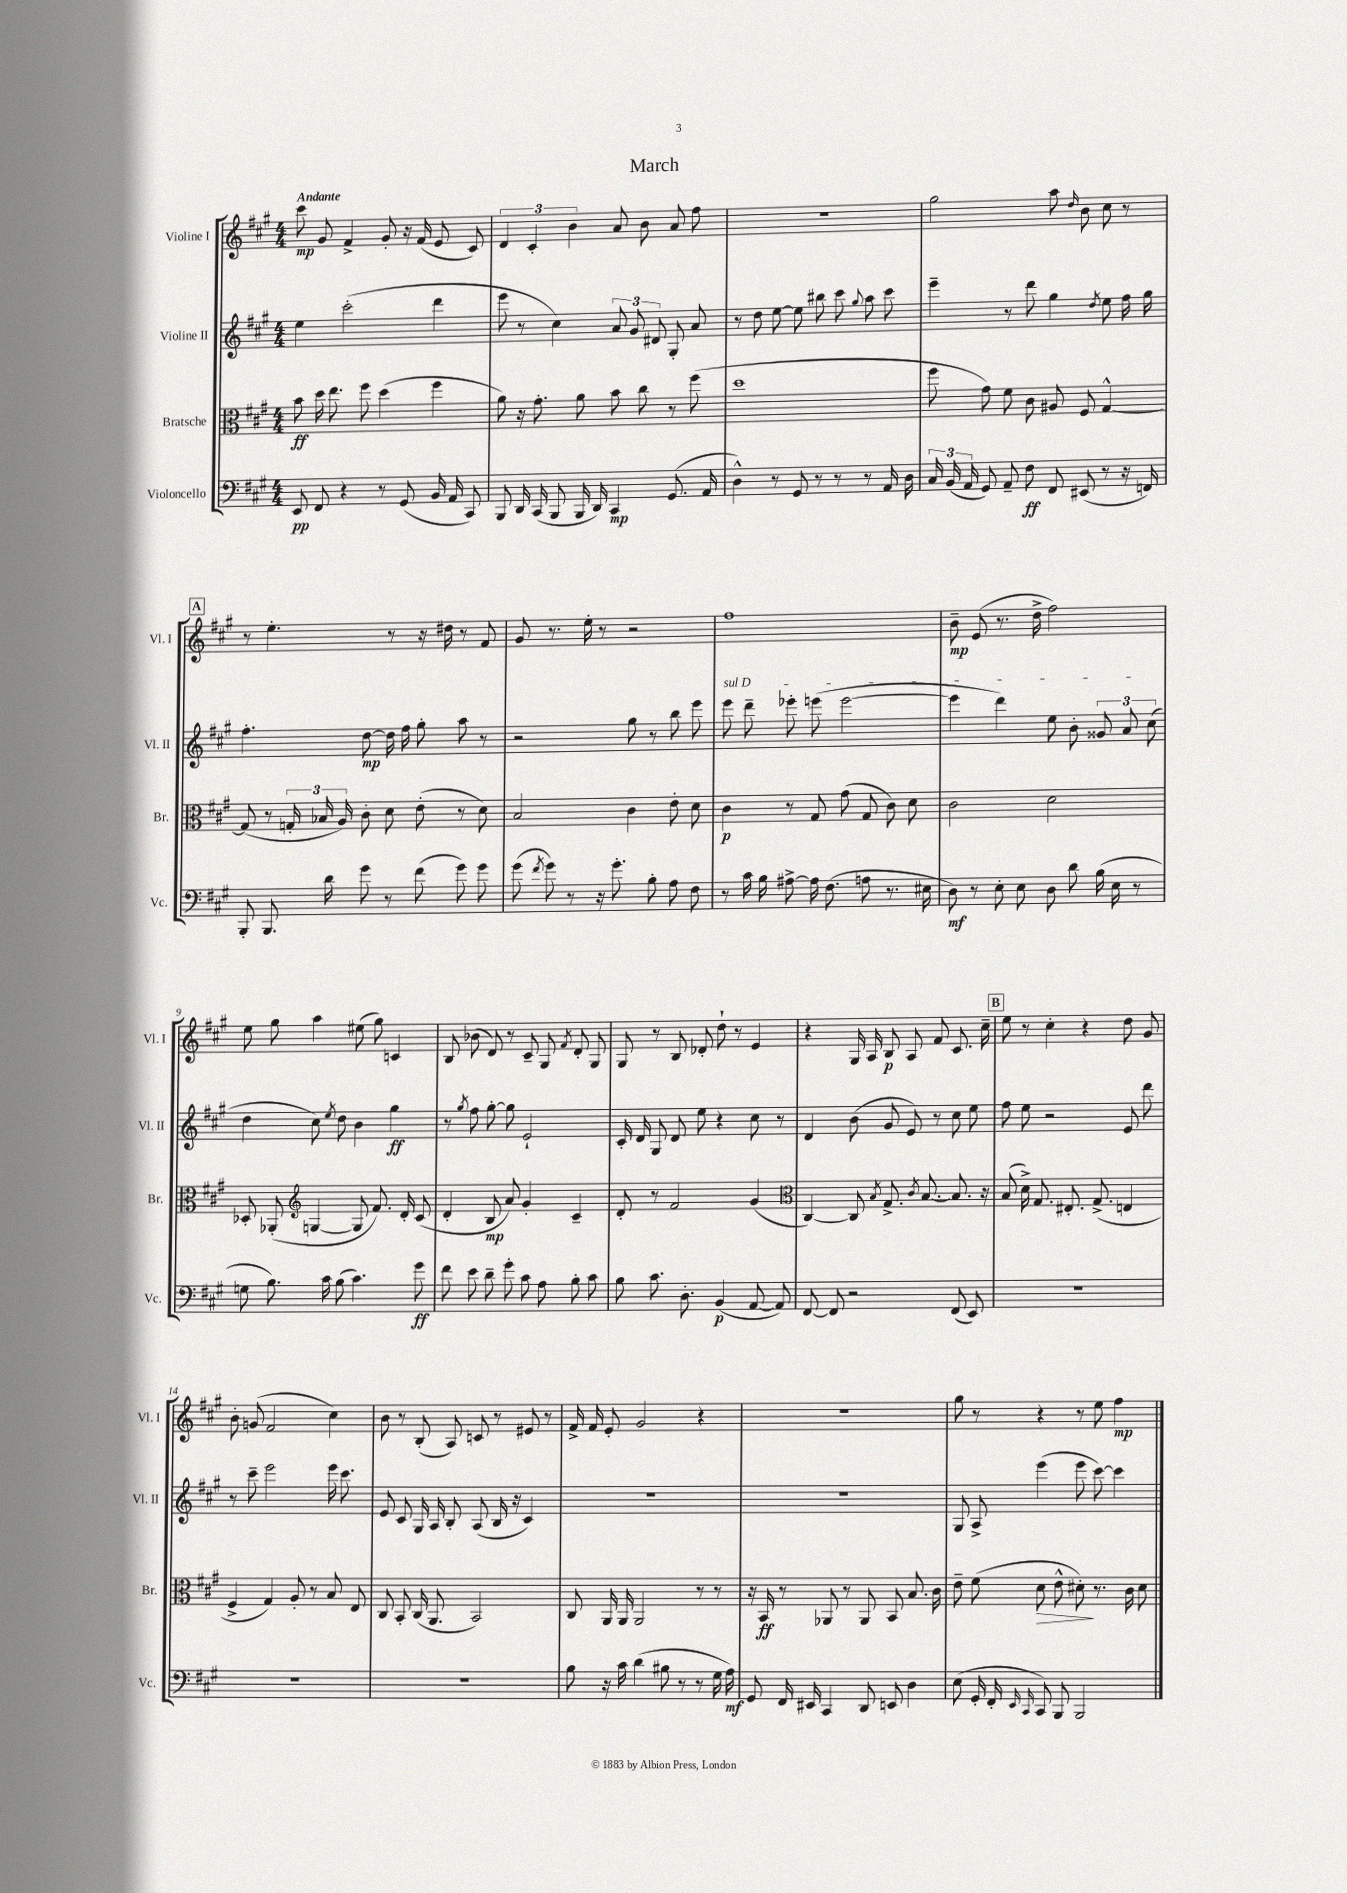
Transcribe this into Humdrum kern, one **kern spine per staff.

**kern	**dynam	**kern	**dynam	**kern	**dynam	**kern	**dynam
*part4	*part4	*part3	*part3	*part2	*part2	*part1	*part1
*staff4	*staff4	*staff3	*staff3	*staff2	*staff2	*staff1	*staff1
*I"Violoncello	*	*I"Bratsche	*	*I"Violine II	*	*I"Violine I	*
*I'Vc.	*	*I'Br.	*	*I'Vl. II	*	*I'Vl. I	*
*clefF4	*	*clefC3	*	*clefG2	*	*clefG2	*
*k[f#c#g#]	*	*k[f#c#g#]	*	*k[f#c#g#]	*	*k[f#c#g#]	*
*M4/4	*	*M4/4	*	*M4/4	*	*M4/4	*
=1	=1	=1	=1	=1	=1	=1	=1
!	!	!	!	!	!	!LO:TX:a:B:t=Andante	!
8EE/	pp	8b\	ff	4ee\	.	8ccc#\	mp
8FF#/	.	16dd\	.	.	.	8g#/	.
.	.	8.ee\	.	.	.	.	.
4r	.	.	.	(2ccc#'\	.	4f#^/	.
.	.	8ff#\	.	.	.	.	.
8r	.	(4dd\	.	.	.	8g#'/	.
(8GG#/	.	.	.	.	.	16r	.
.	.	.	.	.	.	(16f#/	.
16BB/	.	4ff#\	.	4ddd\	.	8e/	.
16AA/	.	.	.	.	.	.	.
8CC#/)	.	.	.	.	.	8c#/)	.
=2	=2	=2	=2	=2	=2	=2	=2
8BBB/	.	8a\)	.	8eee\	.	6d/	.
16DD/	.	16r	.	8r	.	.	.
.	.	.	.	.	.	6c#'/	.
(16CC#/	.	8.g#'\	.	.	.	.	.
8BBB/	.	.	.	4cc#\)	.	.	.
.	.	.	.	.	.	6b\	.
16BBB/	.	8a\	.	.	.	.	.
16DD/)	.	.	.	.	.	.	.
4CC#/	mp	8b\	.	12a/	.	8a/	.
.	.	.	.	12g#/	.	.	.
.	.	8cc#\	.	.	.	8b\	.
.	.	.	.	12d#X/	.	.	.
(8.GG#/	.	8r	.	8G#'/	.	8a/	.
.	.	(8ff#\	.	8a/	.	8ff#\	.
16AA/	.	.	.	.	.	.	.
=3	=3	=3	=3	=3	=3	=3	=3
4D^^\)	.	1dd	.	8r	.	1r	.
.	.	.	.	8dd\	.	.	.
8r	.	.	.	[8ee\	.	.	.
8GG#/	.	.	.	8ee\]	.	.	.
8r	.	.	.	8bb#X\	.	.	.
8r	.	.	.	8ccc#\	.	.	.
.	.	.	.	8qqgg#/	.	.	.
8r	.	.	.	8aa\	.	.	.
16AA/	.	.	.	8ccc#\	.	.	.
16D\	.	.	.	.	.	.	.
=4	=4	=4	=4	=4	=4	=4	=4
24C#/	.	8ff#\	.	4eee~\	.	2gg#\	.
(24BB/	.	.	.	.	.	.	.
24AA/	.	.	.	.	.	.	.
8GG#/)	.	8g#\)	.	.	.	.	.
8AA~/	.	8f#\	.	8r	.	.	.
8F#\	ff	8c#\	.	8ddd\	.	.	.
8FF#/	.	8A#X/	.	4gg#\	.	8aa\	.
.	.	.	.	.	.	16qqdd/	.
(8EE#X/	.	8F#/	.	.	.	8b\	.
.	.	.	.	8qdd/	.	.	.
8r	.	[4G#^^/	.	8ee\	.	8cc#\	.
16r	.	.	.	16ff#\	.	8r	.
16FFn/)	.	.	.	16gg#\	.	.	.
!!LO:LB:g=z
!!LO:REH:place=s1:t=A
=5	=5	=5	=5	=5	=5	=5	=5
8BBB'/	.	(8G#/]	.	4.ff#'\	.	8r	.
8.BBB/	.	8r	.	.	.	4.ee'\	.
.	.	24Gn'/	.	.	.	.	.
.	.	24B-X/	.	.	.	.	.
16d\	.	.	.	.	.	.	.
.	.	24A/)	.	.	.	.	.
8g#\	.	8c#'\	.	[8dd\	mp	.	.
8r	.	8d\	.	16dd\]	.	8r	.
.	.	.	.	16ff#\	.	.	.
(8f#\	.	(8e'\	.	8gg#'\	.	16r	.
.	.	.	.	.	.	16dd#X\	.
8g#\)	.	8r	.	8aa\	.	8r	.
8g#\	.	8d\)	.	8r	.	8f#/	.
=6	=6	=6	=6	=6	=6	=6	=6
(8g#\	.	2B/	.	2r	.	8g#/	.
8qf#/	.	.	.	.	.	.	.
8g#\)	.	.	.	.	.	8.r	.
8r	.	.	.	.	.	.	.
.	.	.	.	.	.	16ee'\	.
16r	.	.	.	.	.	8r	.
8.g#'\	.	.	.	.	.	.	.
.	.	4c#\	.	8gg#\	.	2r	.
8B'\	.	.	.	8r	.	.	.
8A\	.	8e'\	.	8bb\	.	.	.
8F#\	.	8d\	.	8eee\	.	.	.
=7	=7	=7	=7	=7	=7	=7	=7
!	!	!	!	!LO:TX:a:i:t=sul D	!	!	!
8r	.	4c#\	p	8eee\	.	1ff#	.
16c#\	.	.	.	8ddd~\	.	.	.
16B\	.	.	.	.	.	.	.
[8A#X^\	.	8r	.	8eee-X'\	.	.	.
16A#\]	.	8G#/	.	(8eeen\	.	.	.
(8.F#\	.	.	.	.	.	.	.
.	.	(8g#\	.	[2eee\	.	.	.
8An\	.	8G#/	.	.	.	.	.
8.r	.	8c#\)	.	.	.	.	.
.	.	8d\	.	.	.	.	.
16E#X\	.	.	.	.	.	.	.
=8	=8	=8	=8	=8	=8	=8	=8
8D\)	mf	2c#\	.	4eee\]	.	8b~\	mp
8r	.	.	.	.	.	(8e/	.
8E'\	.	.	.	4ddd\)	.	8.r	.
8E\	.	.	.	.	.	.	.
.	.	.	.	.	.	16dd^\	.
8D\	.	2d\	.	8ee\	.	2ff#\)	.
8d\	.	.	.	8b'\	.	.	.
(16B\	.	.	.	12g##X/	.	.	.
16E\	.	.	.	.	.	.	.
.	.	.	.	12a/	.	.	.
8r	.	.	.	.	.	.	.
.	.	.	.	(12cc#\	.	.	.
!!LO:LB:g=z
=9	=9	=9	=9	=9	=9	=9	=9
8Gn\	.	8D-X'/	.	4dd\	.	8ee\	.
8.B\)	.	(8AA-X'/	.	.	.	8gg#\	.
*	*	*clefG2	*	*	*	*	*
.	.	[4Gn/	.	8cc#\)	.	4aa\	.
16c#\	.	.	.	.	.	.	.
.	.	.	.	8qee/	.	.	.
(8B\	.	.	.	8dd\	.	.	.
4.c#\)	.	8G/]	.	4b\	.	(8ee#X\	.
.	.	8.f#/)	.	.	.	8gg#\)	.
.	.	.	.	4gg#\	ff	4cn/	.
.	.	16d'/	.	.	.	.	.
8g#\	ff	(8c#/	.	.	.	.	.
=10	=10	=10	=10	=10	=10	=10	=10
8f#\	.	4d'/	.	8r	.	8B/	.
.	.	.	.	8qgg#/	.	.	.
8e\	.	.	.	8ff#\	.	(8b-X\	.
8d~\	.	8B/	mp	[8gg#'\	.	8d/)	.
8g#'\	.	8a/)	.	8gg#\]	.	8r	.
8c#\	.	4g#'/	.	2e`/	.	8c#~/	.
8A\	.	.	.	.	.	8G#/	.
.	.	.	.	.	.	8qf#/	.
8B'\	.	4c#~/	.	.	.	8d'/	.
8c#\	.	.	.	.	.	8G#/	.
=11	=11	=11	=11	=11	=11	=11	=11
8B\	.	8d'/	.	16c#'/	.	8G#/	.
.	.	.	.	16d/	.	.	.
8.c#\	.	8r	.	8G#/	.	8r	.
.	.	2f#/	.	8d/	.	8B/	.
8.D'\	.	.	.	.	.	.	.
.	.	.	.	8ee\	.	8d-X'/	.
(4BB/	p	.	.	4r	.	8dd`\	.
.	.	.	.	.	.	8r	.
[8AA/	.	(4g#/	.	8cc#\	.	4e/	.
8AA/])	.	.	.	8r	.	.	.
=12	=12	=12	=12	=12	=12	=12	=12
*	*	*clefC3	*	*	*	*	*
[8FF#/	.	[4C#/)	.	4d/	.	4r	.
8FF#/]	.	.	.	.	.	.	.
2r	.	8C#/]	.	(8b\	.	16G#/	.
.	.	.	.	.	.	16A/	.
.	.	8qB/	.	.	.	.	.
.	.	8.G#^/	.	8g#/	.	8B/	p
.	.	.	.	8e/)	.	8A/	.
.	.	8qc#/	.	.	.	.	.
.	.	[8.B/	.	.	.	.	.
.	.	.	.	8r	.	8f#/	.
(8FF#/	.	8.B/]	.	8cc#\	.	8.c#/	.
8EE/)	.	.	.	8ee\	.	.	.
.	.	16r	.	.	.	16cc#~\	.
!!LO:REH:place=s1:t=B
=13	=13	=13	=13	=13	=13	=13	=13
1r	.	(8B/	.	8ff#\	.	8ee\	.
.	.	16d^\)	.	8ee\	.	8r	.
.	.	8.G#/	.	.	.	.	.
.	.	.	.	2r	.	4cc#'\	.
.	.	8.E#X'/	.	.	.	.	.
.	.	.	.	.	.	4r	.
.	.	(8.G#^/	.	.	.	.	.
.	.	4En/	.	8e/	.	8dd\	.
.	.	.	.	8ddd\	.	8g#/	.
!!LO:LB:g=z
=14	=14	=14	=14	=14	=14	=14	=14
1r	.	4F#^/	.	8r	.	8b'\	.
.	.	.	.	8ccc#~\	.	(8gn/	.
.	.	4G#/)	.	2eee\	.	2f#/	.
.	.	8A'/	.	.	.	.	.
.	.	8r	.	.	.	.	.
.	.	8B/	.	16eee\	.	4cc#\)	.
.	.	.	.	8.ccc#\	.	.	.
.	.	8E/	.	.	.	.	.
=15	=15	=15	=15	=15	=15	=15	=15
1r	.	8C#/	.	8e/	.	8b\	.
.	.	8BB'/	.	8c#/	.	8r	.
.	.	(16C#/	.	16G#/	.	(8B'/	.
.	.	8.AA/	.	16A/	.	.	.
.	.	.	.	8B'/	.	8A/)	.
.	.	2BB/)	.	(8A/	.	8cn/	.
.	.	.	.	16B/	.	8r	.
.	.	.	.	16r	.	.	.
.	.	.	.	4c#/)	.	8e#X/	.
.	.	.	.	.	.	8r	.
=16	=16	=16	=16	=16	=16	=16	=16
8B\	.	8C#/	.	1r	.	16f#^/	.
.	.	.	.	.	.	16f#/	.
16r	.	16AA/	.	.	.	8e'/	.
16c#\	.	16AA/	.	.	.	.	.
(4d\	.	2AA/	.	.	.	2g#/	.
8B#X\	.	.	.	.	.	.	.
8r	.	.	.	.	.	.	.
8r	.	8r	.	.	.	4r	.
16G#\	.	8r	.	.	.	.	.
16A\)	mf	.	.	.	.	.	.
=17	=17	=17	=17	=17	=17	=17	=17
8GG#/	.	16r	.	1r	.	1r	.
.	.	16BB/	ff	.	.	.	.
16FF#/	.	8r	.	.	.	.	.
16EE#X/	.	.	.	.	.	.	.
4CC#/	.	8AA-X/	.	.	.	.	.
.	.	8r	.	.	.	.	.
8DD/	.	8AA-/	.	.	.	.	.
8EEn/	.	8BB/	.	.	.	.	.
4D\	.	8.B/	.	.	.	.	.
.	.	16c#\	.	.	.	.	.
=18	=18	=18	=18	=18	=18	=18	=18
(8E\	.	8e~\	.	8G#/	.	8gg#\	.
16GG#'/	.	(8f#\	.	8A^/	.	8r	.
16FF#'/	.	.	.	.	.	.	.
16qqEE/	.	.	.	.	.	.	.
16qqCC#/	.	.	.	.	.	.	.
!	!	!	!LO:HP:b	!	!	!	!
8CC#/)	.	8d\	>	(4eee\	.	4r	.
8BBB/	.	8e^^\	.	.	.	.	.
2BBB/	.	8d#X'\)	.	8eee\	.	8r	.
.	.	8.r	]	[8ccc#\)	.	8ee\	.
.	.	.	.	4ccc#\]	.	4ff#\	mp
.	.	16c#\	.	.	.	.	.
.	.	8d#\	.	.	.	.	.
==	==	==	==	==	==	==	==
*-	*-	*-	*-	*-	*-	*-	*-
